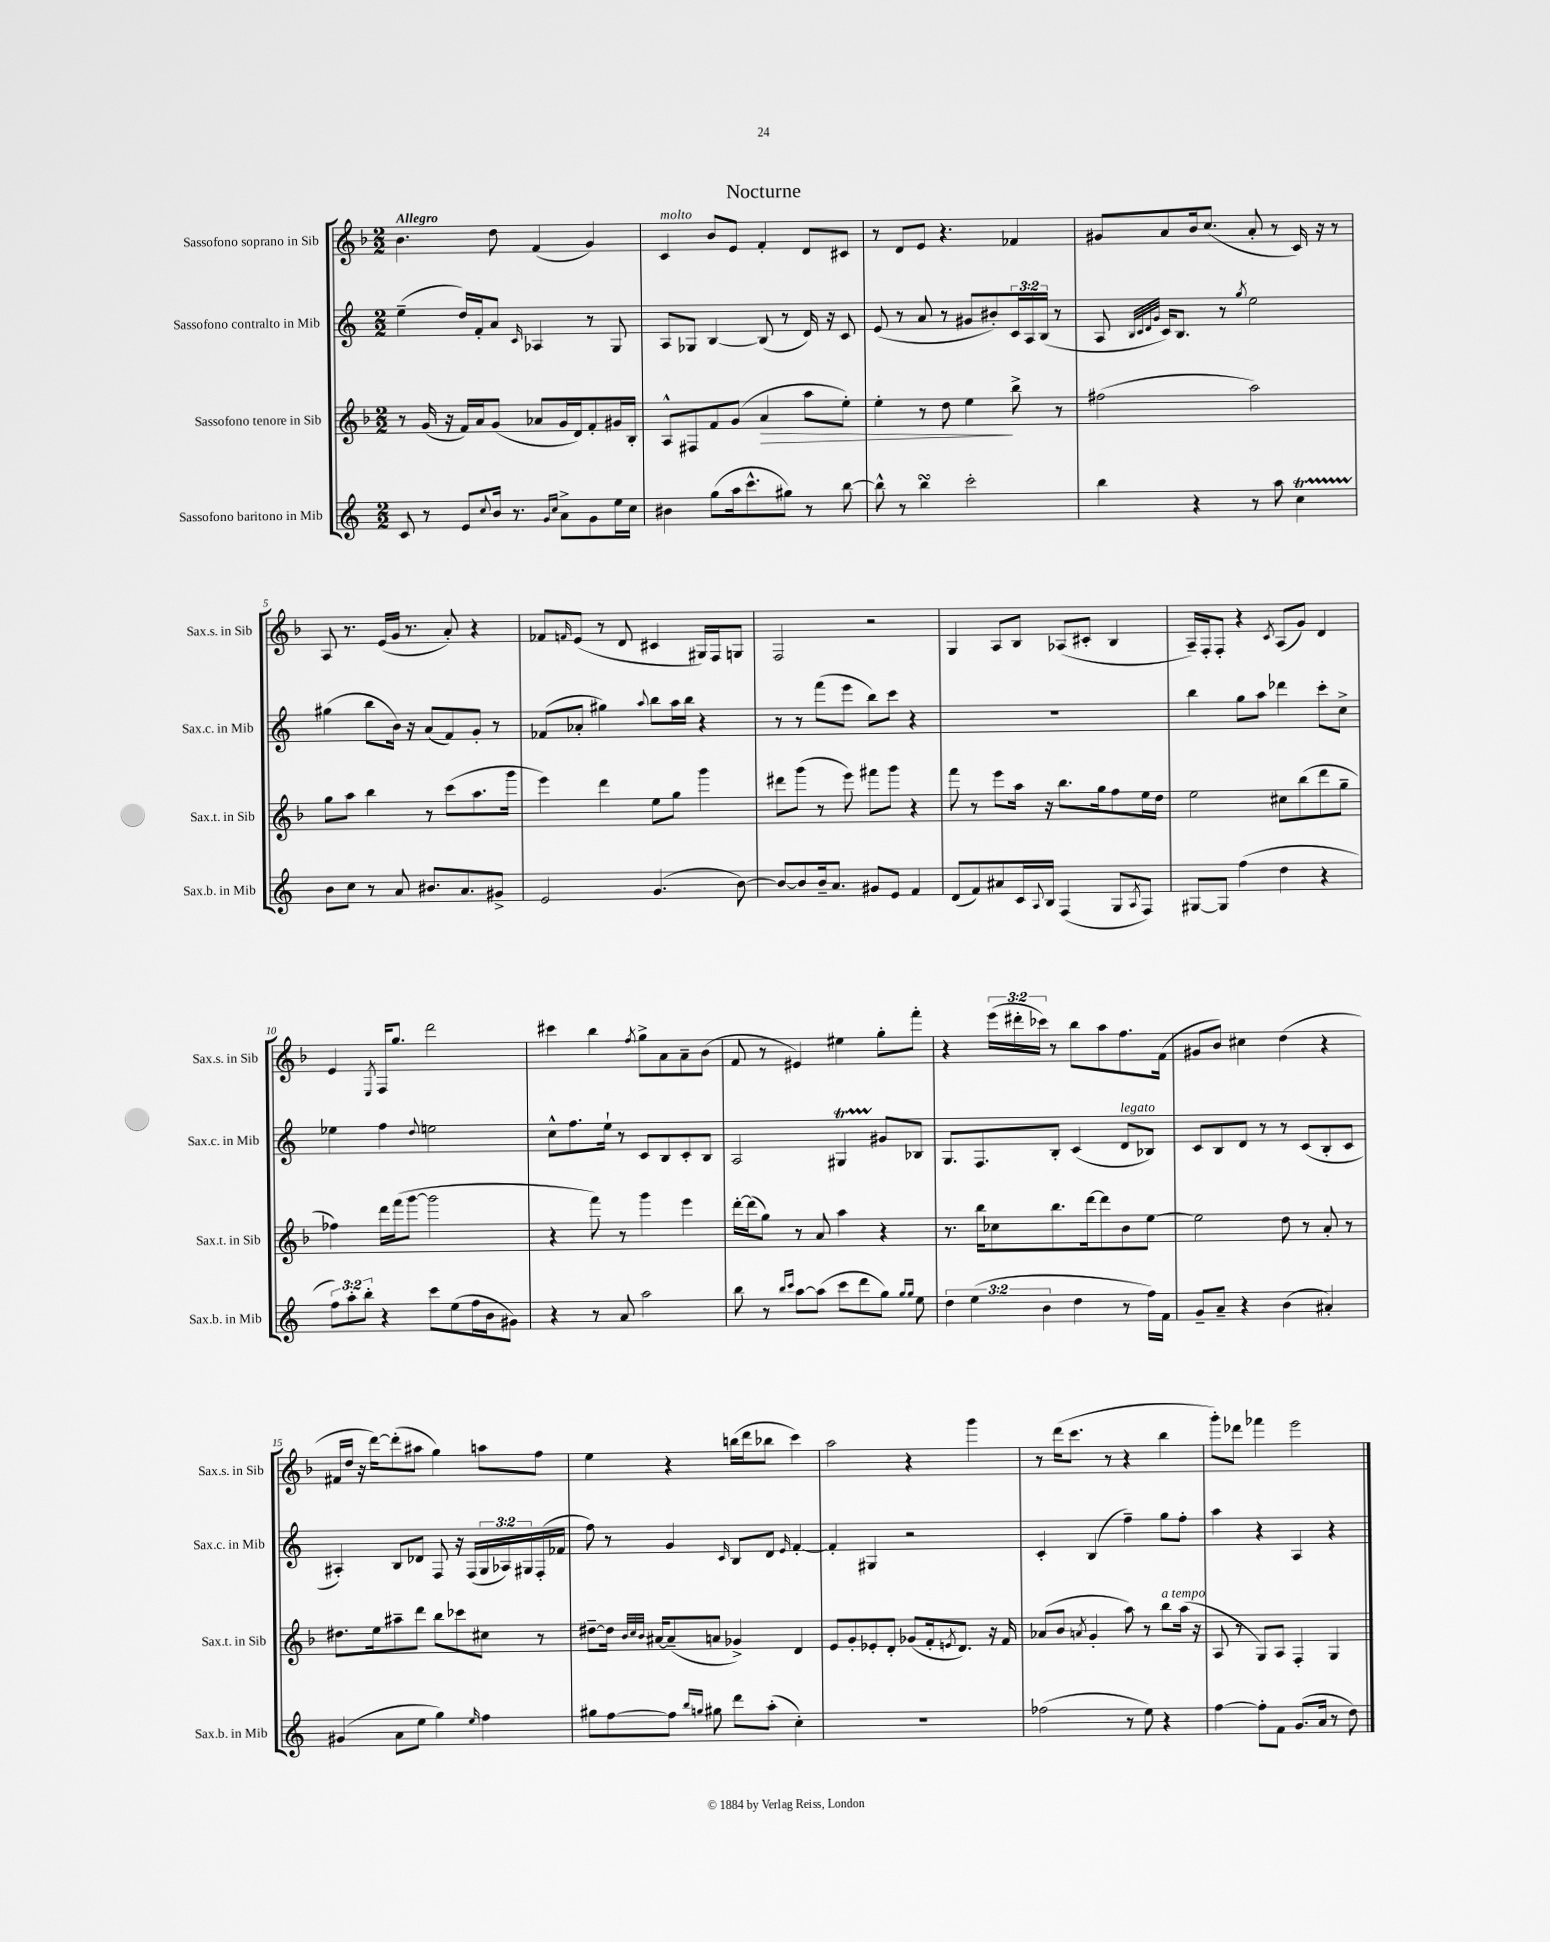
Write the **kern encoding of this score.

**kern	**kern	**kern	**kern
*staff4	*staff3	*staff2	*staff1
*clefG2	*clefG2	*clefG2	*clefG2
*k[]	*k[b-]	*k[]	*k[b-]
*M2/2	*M2/2	*M2/2	*M2/2
8c	8r	(4ee~	4.b-
8r	(16g	.	.
.	16r	.	.
8e	16f)	16dd)	.
.	16a	16f'	.
8qqcc	.	.	.
16b	(8g	8a	8dd
8.r	.	.	.
.	.	16qqc	.
.	8a-	4A-	(4f
16qqg	.	.	.
16qqcc	.	.	.
8a^	16g	.	.
.	16d)	.	.
8g	8f'	8r	4g)
16ee	16g#	8G	.
16cc	16B-'	.	.
=	=	=	=
4b#	8A^^	8A	4c
.	8F#	8G-	.
(8gg	8f	[4B	8b-
16aa	(8g	.	8e
8.ccc^^	.	.	.
.	4a	(8B]	4f'
8gg#)	.	8r	.
8r	8aa	16d)	8d
.	.	16r	.
[8bb	8ee')	8c	8c#
=	=	=	=
8bb^^]	4ee'	(8e	8r
8r	.	8r	8d
4bb	8r	8a	8e
.	8dd	8r	4.r
2ccc'	4ee	8g#	.
.	.	8b#')	.
.	8bb-^	24c	4f-
.	.	24A	.
.	.	(24B	.
.	8r	8r	.
=	=	=	=
4bb	(2ff#	8A	8g#
.	.	32qqB	.
.	.	32qqc	.
.	.	32qqd	.
.	.	32qqg	.
.	.	16c)	8a
.	.	8.B	.
4r	.	.	16b-
.	.	.	(8.cc
.	.	8r	.
.	.	8qgg	.
8r	2aa)	2ee	8a'
8aa	.	.	8r
4cc	.	.	16c)
.	.	.	16r
.	.	.	8r
=	=	=	=
8b	8gg	(4gg#	8A
8cc	8aa	.	8.r
8r	4bb-	8bb	.
.	.	.	(16e
8a	.	16b)	16g
.	.	16r	8.r
8.b#	8r	(8a	.
.	(8ccc	8f)	8a')
8.a	.	.	.
.	8.aa	8g'	4r
8g#^	.	8r	.
.	16ggg	.	.
=	=	=	=
2e	4eee)	(8f-	8f-
.	.	.	16qqf
.	.	8a-'	(8e
.	4ddd	4gg#)	8r
.	.	.	8d
.	.	8qqaa	.
(4.g	8ee	8bb	4c#
.	8gg	16aa	.
.	.	16bb	.
.	4ggg	4r	16G#)
.	.	.	16F
[8b)	.	.	8G
=	=	=	=
8b_	8ddd#	8r	2F
8b]	(8ggg	8r	.
16b~	8r	(8fff	.
8.a	.	.	.
.	8eee)	8eee	.
8g#	8fff#	8bb)	2r
8e	8ggg	8ccc	.
4f	4r	4r	.
=	=	=	=
(8d	8fff	1r	4G
8f)	8r	.	.
8a#	8eee	.	8A
16c	16aa	.	8B-
8qqA	.	.	.
16B	16r	.	.
(4F	8.bb-	.	(8A-
.	.	.	8c#'
.	16gg	.	.
8G	8ff	.	4B-
8qA	.	.	.
8F)	16ee	.	.
.	16dd	.	.
=	=	=	=
[8G#	2ee	4bb	16A~)
.	.	.	16F'
8G#]	.	.	8F'
(4ff	.	8gg	4r
.	.	8aa	.
.	.	.	8qc
4dd	8cc#	4ddd-	(8A
.	(8bb-	.	8g)
4r	8ddd	8ccc'	4d
.	8gg~	8cc^	.
=	=	=	=
12ff)	4ff-)	4ee-	4e
12aa'	.	.	.
12bb'	.	.	.
.	.	.	8qE
4r	16ddd	4ff	16F
.	(16fff	.	8.gg
.	[8ggg	.	.
.	.	8qqdd	.
8ccc	2ggg]	2ee	2ddd
(8ee	.	.	.
16ff	.	.	.
16b	.	.	.
8g#)	.	.	.
=	=	=	=
4r	4r	8cc^^	4ccc#
.	.	8.ff	.
8r	8fff)	.	4bb-
.	.	16ee`	.
8a	8r	8r	.
.	.	.	8qff
2aa	4ggg	8c	8gg^
.	.	8B	8a
.	4eee	8c'	8a~
.	.	8B	(8b-
=	=	=	=
8bb	[16ddd'	2A	8f
.	(16ddd]	.	.
8r	8gg)	.	8r
16qqbb	.	.	.
16qqccc	.	.	.
[8aa	8r	.	4e#)
(8aa]	8a	.	.
8ccc	4aa	4G#	4ee#
8ddd	.	.	.
8gg)	4r	8g#	8gg'
16qqgg	.	.	.
16qqgg	.	.	.
8ee	.	8B-	8fff'
=	=	=	=
6dd	8.r	8.G	4r
(6ee	.	.	.
.	16bb-	8.F	.
.	8cc-	.	(24eee
.	.	.	24ddd#'
6b	.	.	24ccc-)
.	8.bb-	8B'	8r
4dd	.	(4c	8bb-
.	[16ddd	.	.
.	8ddd]	.	8aa
8r	8b-	8d	8.ff
16ff)	[8ee	8B-)	.
16f	.	.	(16f
=	=	=	=
8g~	2ee]	8c	8g#
8a~	.	8B	8b-)
4r	.	8d	4cc#
.	.	8r	.
(4b	8dd	8r	(4dd
.	8r	(8c	.
4a#')	8a'	8B'	4r
.	8r	8c	.
=	=	=	=
(4g#	8.dd#	4A#')	16f#
.	.	.	16dd
.	.	.	16r
.	16ee	.	[16ddd)
8a	8aa#~	8B	(8ddd']
8ee	8ddd	8d-	8aa#
4gg)	8bb-	8F	4gg)
.	8ccc-	16r	.
.	.	(16F	.
16qqee	.	.	.
4ff	8cc#	24G	8aa
.	.	24A-)	.
.	.	24G#	.
.	8r	(16F'	8ff
.	.	16f-	.
=	=	=	=
8gg#	[8dd#~	8ff)	4ee
[8ff	16dd#]	8r	.
.	32qqb-	.	.
.	32qqcc	.	.
.	32qqb-	.	.
.	[16a#	.	.
8ff]	(8a#~]	4g	4r
16qqbb	.	.	.
16qqgg	.	.	.
8gg#	8a	.	.
.	.	16qqc	.
8ddd	4g-^)	8B	(16bb
.	.	.	16ddd
(8aa'	.	8d	8bb-
.	.	16qqe	.
4cc')	4d	[4f'	4ccc)
=	=	=	=
1r	8e	4f']	2aa
.	8g'	.	.
.	8e-'	4G#	.
.	8d'	.	.
.	(8g-	2r	4r
.	16f'	.	.
.	8qe	.	.
.	8.d)	.	.
.	.	.	4ggg
.	16r	.	.
.	16f	.	.
=	=	=	=
(2ff-	(8a-	4c'	8r
.	8b-	.	(16ddd
.	.	.	8.ccc
.	8qa	.	.
.	4g'	(4B	.
.	.	.	8r
8r	8aa)	4ff~)	4r
8ee)	8r	.	.
4r	8bb-	8gg	4bb-
.	(16aa	8ff'	.
.	16r	.	.
=	=	=	=
[4ff	8A	4aa	8ggg')
.	8r	.	8ddd-
8ff']	8G)	4r	4fff-
8f	8A	.	.
(8.g	4F'	4A	2eee
16a	.	.	.
8r	4G	4r	.
8dd)	.	.	.
==	==	==	==
*-	*-	*-	*-
